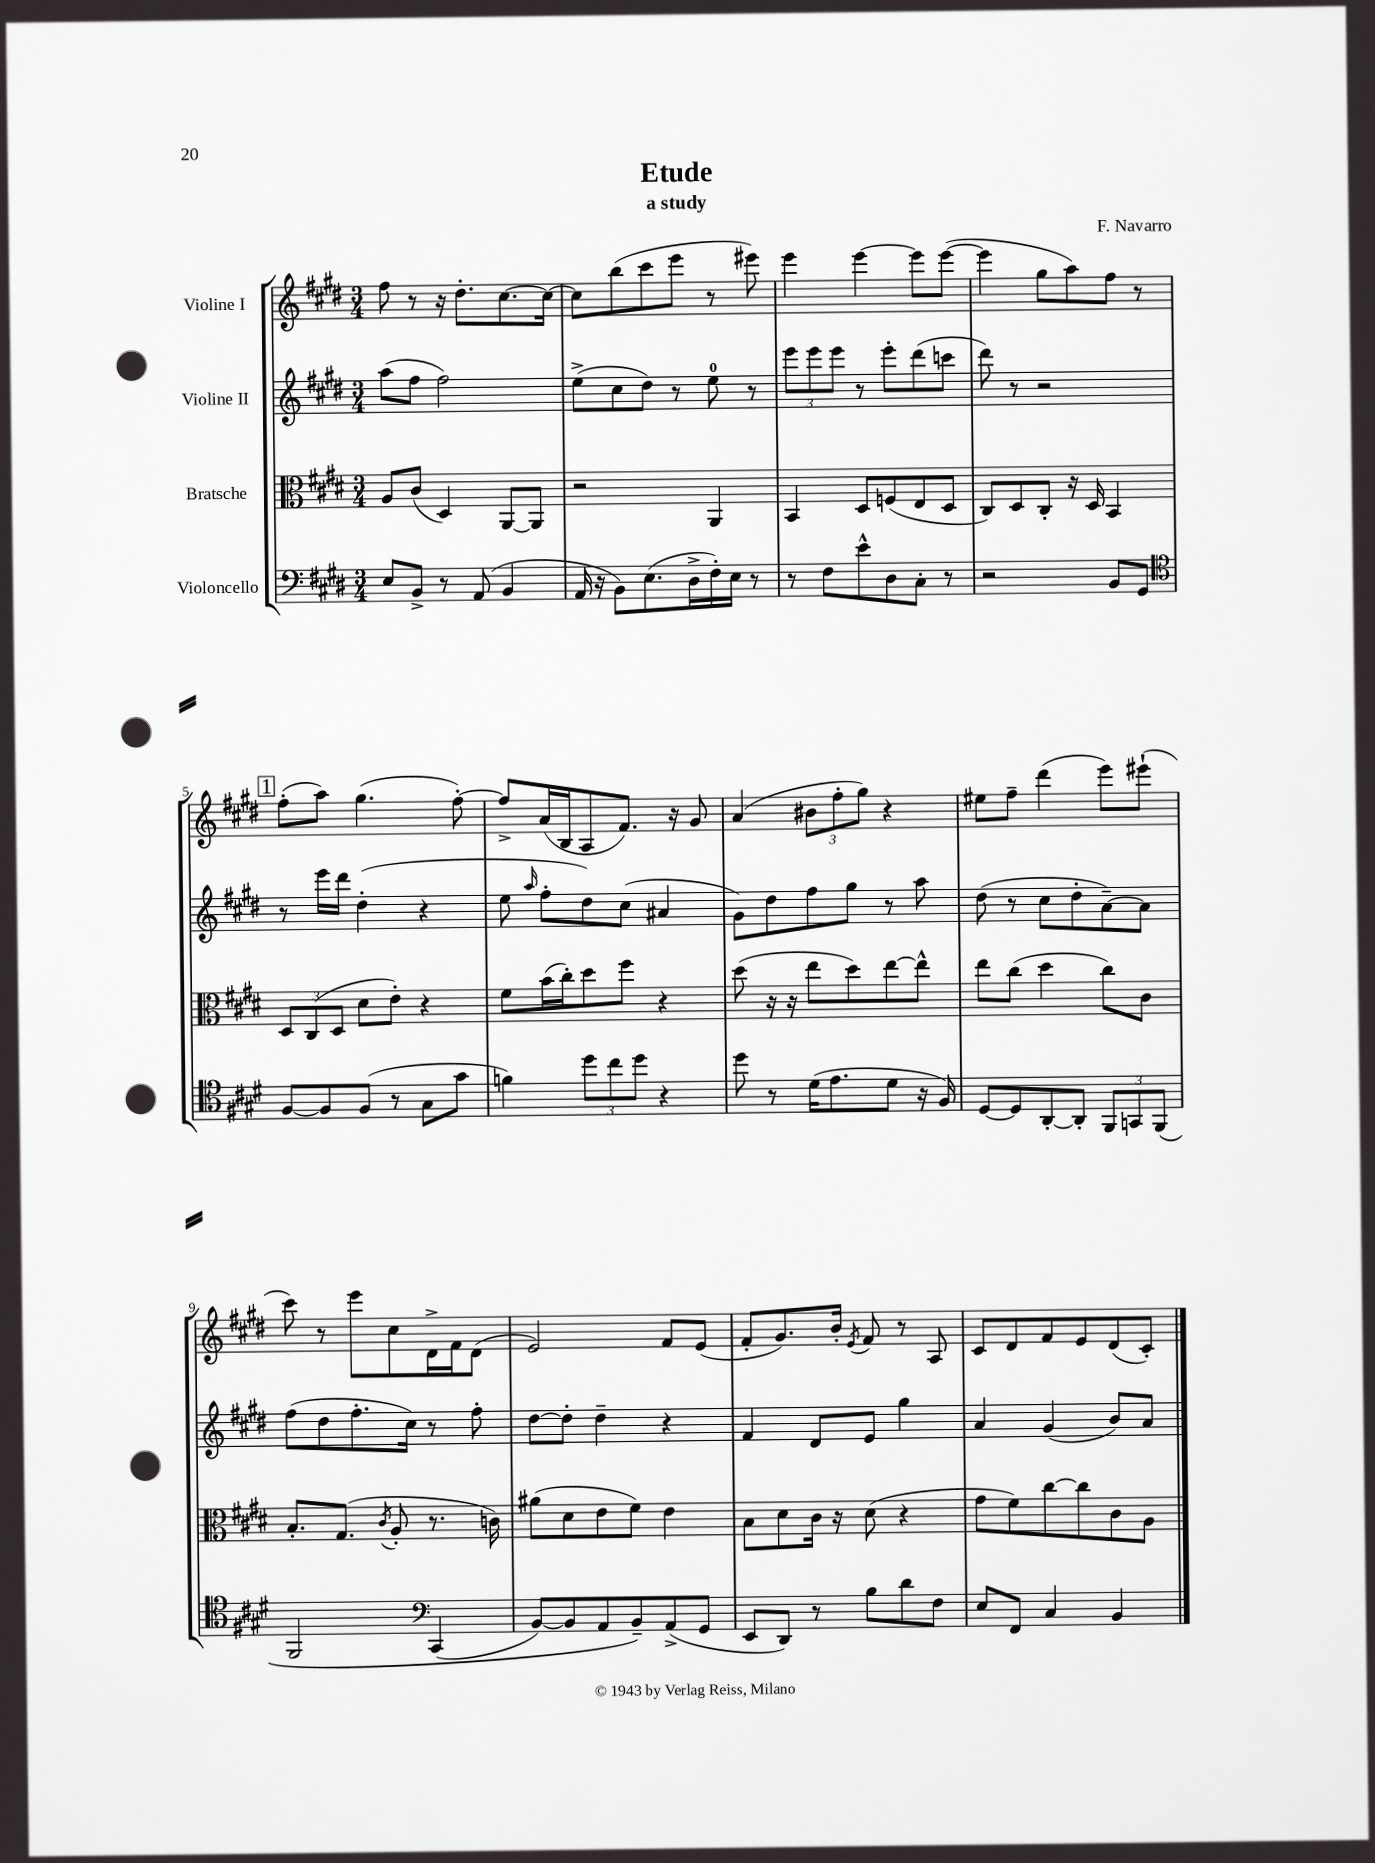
\header { title = "Etude" composer = "F. Navarro" subtitle = "a study" }
<<
\new StaffGroup <<
\new Staff = "s0" \with { instrumentName = "Violine I" } {
    \clef treble \key e \major \numericTimeSignature \time 3/4
    \autoBeamOff fis''8 r8 r16 dis''8.[-. cis''8.~ cis''16]~ |
    cis''8[ b''8( cis'''8 e'''8] r8 eis'''8) |
    e'''4 e'''4~ e'''8[ e'''8]~( |
    e'''4 gis''8[ a''8) fis''8] r8 |
    \mark \markup { \box "1" } fis''8[-.( a''8]) gis''4.( fis''8~-.) |
    fis''8[-> a'16( b16 a8 fis'8.]) r16 gis'8 |
    a'4( \tuplet 3/2 { bis'8[ fis''8-. gis''8]) } r4 |
    eis''8[ fis''8]-- dis'''4( e'''8[) eis'''8]-!( |
    cis'''8) r8 e'''8[ cis''8 dis'16-> fis'16 dis'8]( |
    e'2) fis'8[ e'8]( |
    fis'8[-. gis'8.) b'16]-. \acciaccatura { e'8 } fis'8 r8 a8 |
    cis'8[ dis'8 fis'8 e'8 dis'8( cis'8]-.) \bar "|." |
}
\new Staff = "s1" \with { instrumentName = "Violine II" } {
    \clef treble \key e \major \numericTimeSignature \time 3/4
    \autoBeamOff a''8[( fis''8] fis''2) |
    e''8[->( cis''8 dis''8]) r8 e''8-0 r8 |
    \tuplet 3/2 { e'''8[ e'''8 e'''8] } r8 e'''8[-. dis'''8( c'''8] |
    dis'''8) r8 r2 |
    \mark \markup { \box "1" } r8 e'''16[ dis'''16] dis''4-.( r4 |
    e''8 \grace { a''16 } fis''8[-. dis''8) cis''8]( ais'4 |
    gis'8[) dis''8 fis''8 gis''8] r8 a''8 |
    dis''8( r8 cis''8[ dis''8-. a'8~--) a'8] |
    fis''8[( dis''8 fis''8.-. cis''16]) r8 fis''8-. |
    dis''8[~ dis''8]-. dis''4-- r4 |
    fis'4 dis'8[ e'8] gis''4 |
    a'4 gis'4( b'8[) a'8] \bar "|." |
}
\new Staff = "s2" \with { instrumentName = "Bratsche" } {
    \clef alto \key e \major \numericTimeSignature \time 3/4
    \autoBeamOff a8[ cis'8]( dis4) a,8[~ a,8] |
    r2 a,4 |
    b,4 dis8[ f8( e8 dis8] |
    cis8[) dis8 cis8]-. r16 dis16 b,4 |
    \mark \markup { \box "1" } \tuplet 3/2 { dis8[ cis8( dis8] } dis'8[ e'8]-.) r4 |
    fis'8[ b'16( cis''16-.) dis''8 fis''8] r4 |
    dis''8( r16 r16 e''8[ dis''8) e''8~ e''8]-^ |
    e''8[ cis''8]( dis''4 cis''8[) cis'8] |
    b8.[-. gis8.]( \acciaccatura { cis'8 } a8-. r8. c'16) |
    ais'8[( dis'8 e'8 fis'8]) e'4 |
    b8[ dis'8 cis'16] r16 dis'8( r4 |
    gis'8[ fis'8) cis''8~ cis''8 cis'8 a8] \bar "|." |
}
\new Staff = "s3" \with { instrumentName = "Violoncello" } {
    \clef bass \key e \major \numericTimeSignature \time 3/4
    \autoBeamOff e8[ b,8]-> r8 a,8( b,4 |
    a,16 r16 b,8[) e8.( dis16-> fis16-.) e16] r8 |
    r8 fis8[ e'8-^ dis8 cis8]-. r8 |
    r2 b,8[ gis,8] |
    \mark \markup { \box "1" } \clef tenor fis8[~ fis8 fis8]( r8 gis8[ gis'8] |
    f'4) \tuplet 3/2 { dis''8[ cis''8 dis''8] } r4 |
    dis''8 r8 dis'16[( e'8. dis'8] r16 fis16) |
    dis8[~ dis8 a,8~-. a,8]-. \tuplet 3/2 { fis,8[ g,8 fis,8]\( } |
    fis,2 \clef bass cis,4( |
    b,8[~) b,8 a,8 b,8--\) a,8->( gis,8] |
    e,8[ dis,8]) r8 b8[ dis'8 fis8] |
    e8[ fis,8] cis4 b,4 \bar "|." |
}
>>
>>
